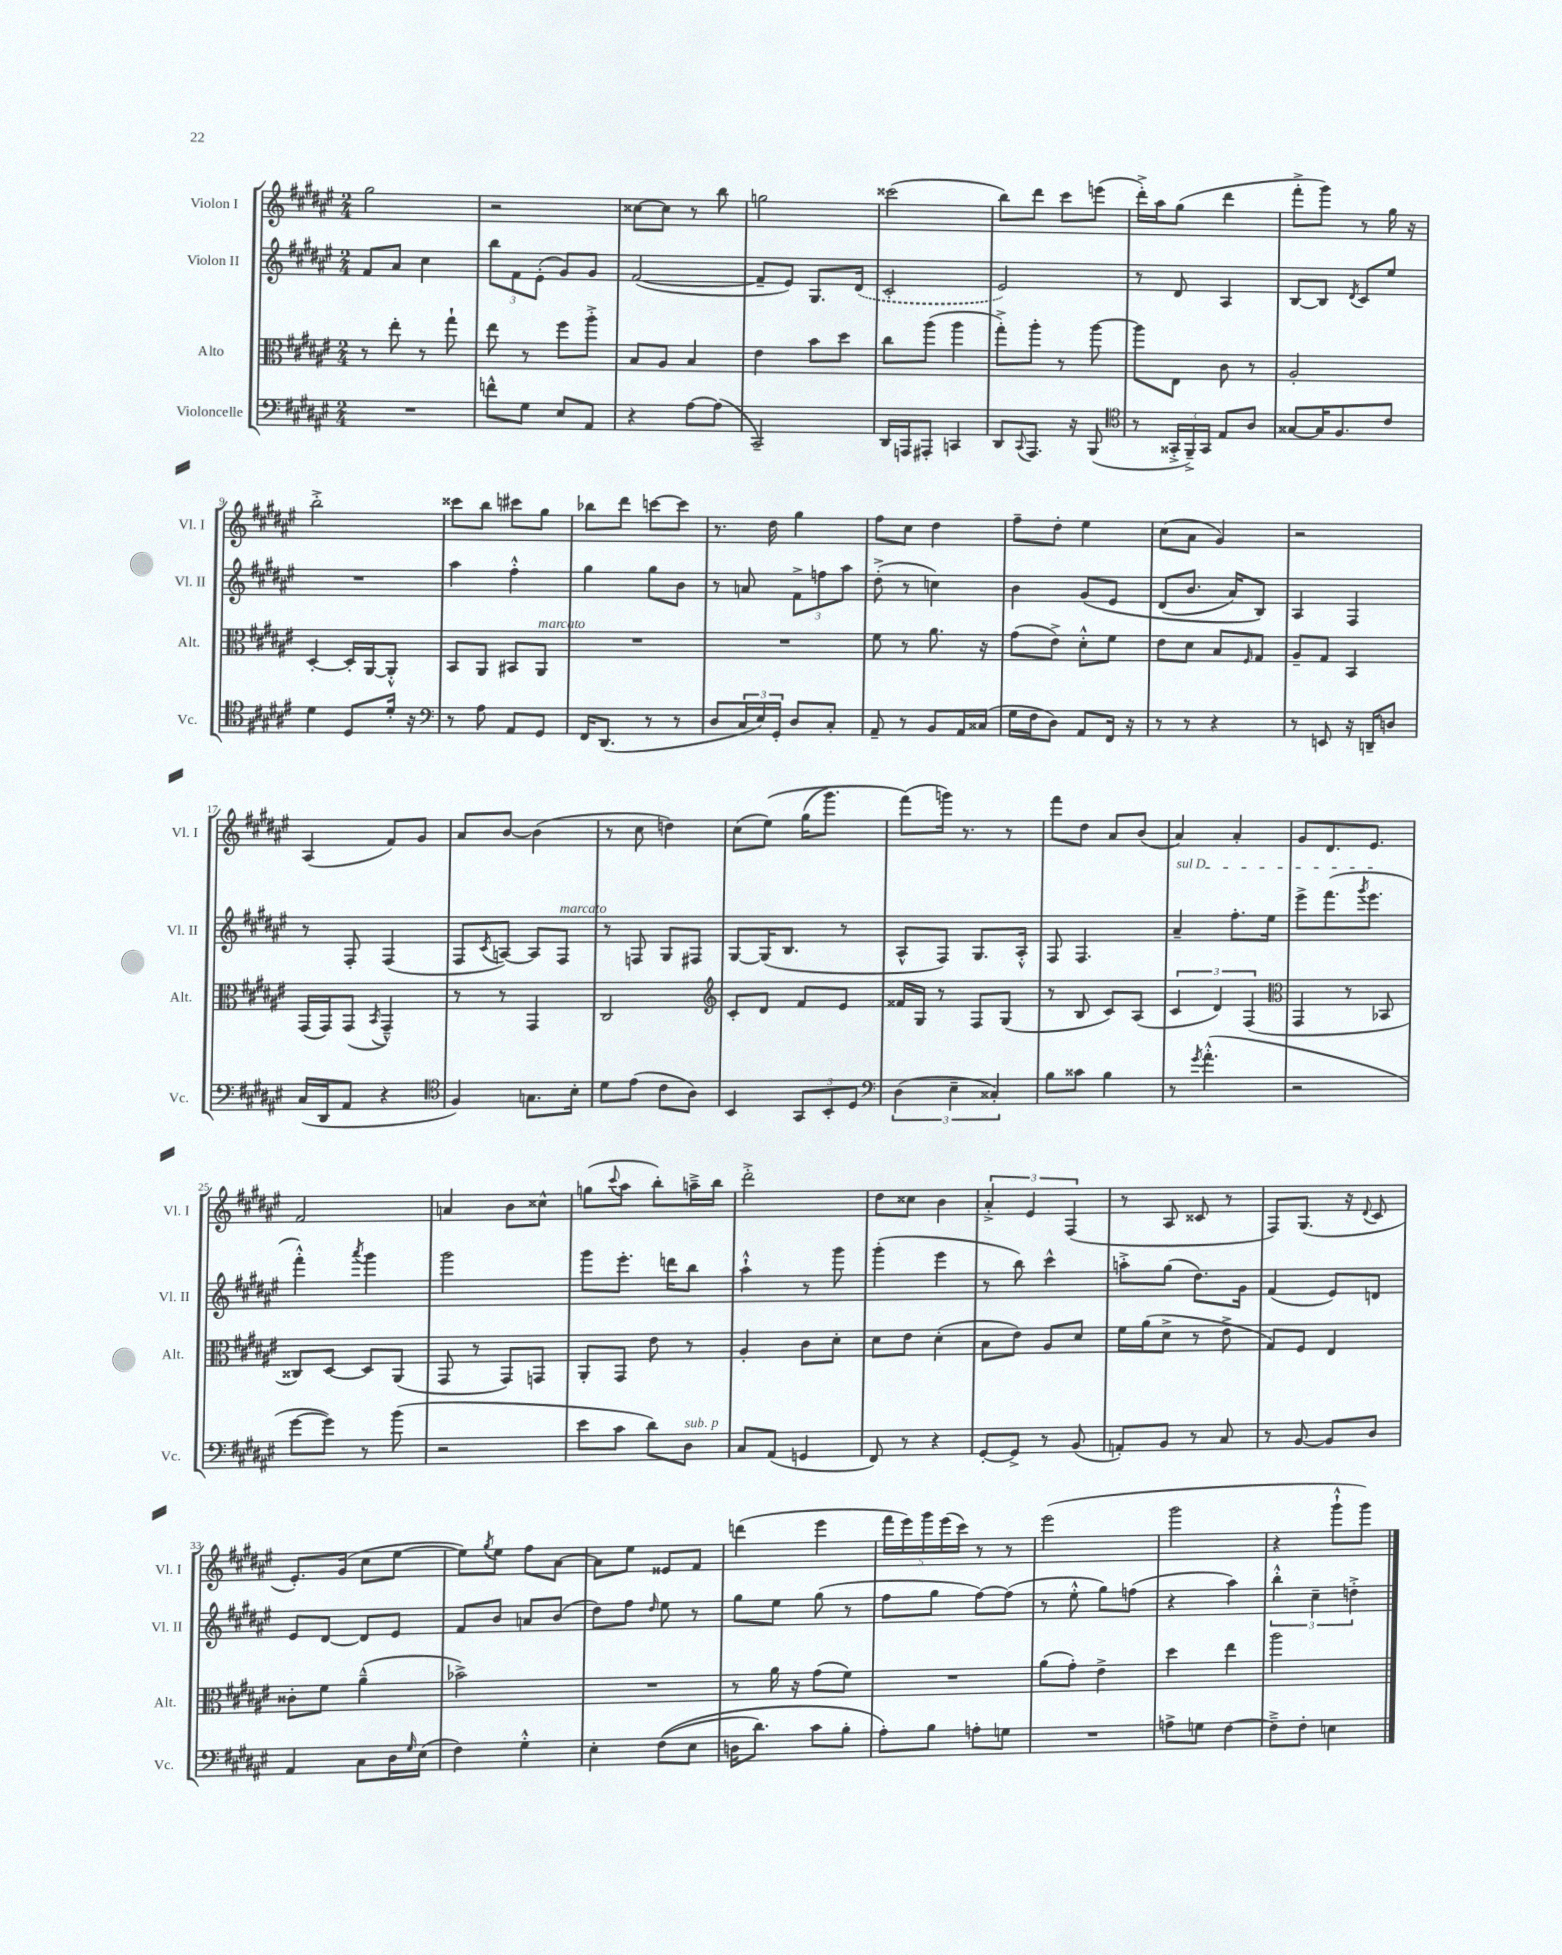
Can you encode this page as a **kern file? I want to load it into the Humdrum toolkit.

**kern	**kern	**kern	**kern
*staff4	*staff3	*staff2	*staff1
*clefF4	*clefC3	*clefG2	*clefG2
*k[f#c#g#d#a#e#]	*k[f#c#g#d#a#e#]	*k[f#c#g#d#a#e#]	*k[f#c#g#d#a#e#]
*M2/4	*M2/4	*M2/4	*M2/4
2r	8r	8f#/L	2gg#\
.	8ee#'\	8a#/J	.
.	8r	4cc#\	.
.	8gg#`\	.	.
=	=	=	=
8f^^\L	8ee#\	12bb\L	2r
.	.	12f#\	.
8G#\J	8r	.	.
.	.	(12e#'\J	.
8E#/L	8ff#\L	8g#/L)	.
8AA#/J	8aa#'^\J	8g#/J	.
=	=	=	=
4r	8B/L	([2f#/	[8cc##\L
.	8A#/J	.	8cc##\]J
[8A#\L	4B/	.	8r
(8A#\]J	.	.	8bb\
=	=	=	=
2CC#~/)	4e#\	8f#~/]L	2gg\
.	.	8e#/J)	.
.	8b\L	8.G#/L	.
.	8dd#\J	.	.
.	.	(16d#/Jk	.
=	=	=	=
16DD#/LL	8cc#\L	2c#'/	(2ccc##\
16AAA/J	.	.	.
8AAA#'/J	(8aa#\J	.	.
4CC/	4aa#\	.	.
=	=	=	=
8DD#/L	8gg#'^\L)	2e#/)	8bb\L)
8qqCC#/	.	.	.
8.AAA#/J	8aa#'\J	.	8ddd#\J
.	8r	.	8ccc#\L
16r	.	.	.
(8BBB/	[8aa#\	.	(8eee\J
=	=	=	=
*clefC4	*	*	*
8r	8aa#\]L	8r	16ddd#'^\LL)
.	.	.	16aa#\J
24GG##'^/LL	8E#\J	8d#/	(8gg#\J
24FF#~^/)	.	.	.
24GG##/JJ	.	.	.
8E#/L	8c#\	4A#/	4ddd#\
8A#/J	8r	.	.
=	=	=	=
[8G##/L	2A#'/	[8B/L	8fff#'^\L
16G##/]K	.	8B/]J	8ggg#\J)
8.F#/	.	.	.
.	.	8qd#/	.
.	.	8c#/L	8r
8c#/J	.	8ee#/J	16gg#\
.	.	.	16r
=	=	=	=
4d#\	[4D#'/	2r	2bb'^\
8D#/L	16D#'/]LL	.	.
.	[16AA#/J	.	.
16d#'/Jk	8AA#'^^/]J	.	.
16r	.	.	.
=	=	=	=
*clefF4	*	*	*
8r	8BB/L	4aa#\	8ccc##\L
8A#\	8AA#/J	.	8bb\J
8AA#/L	8BB#/L	4ff#'^^\	8ccc#\L
8GG#/J	8AA#/J	.	8gg#\J
=	=	=	=
16FF#/LK	2r	4gg#\	8bb-\L
(8.DD#/J	.	.	.
.	.	.	8ddd#\J
8r	.	8gg#\L	[8ccc\L
8r	.	8b\J	8ccc\]J
=	=	=	=
8D#/L	2r	8r	8.r
24C#/L	.	8a/	.
24E#/)	.	.	.
.	.	.	16dd#\
24GG#'/JJ	.	.	.
8D#/L	.	12f#^\L	4gg#\
.	.	12ff\	.
8C#'/J	.	.	.
.	.	12aa#\J	.
=	=	=	=
8AA#~/	8f#\	(8dd#'^\	8ff#\L
8r	8r	8r	8cc#\J
8BB/L	8.a#\	4cc\)	4dd#\
16AA#/L	.	.	.
(16C##/JJ	16r	.	.
=	=	=	=
16G#\LL	(8g#\L	4b\	8ff#~\L
16F#\J	.	.	.
8D#\J)	8e#^\J)	.	8dd#'\J
8AA#/L	8d#'^^\L	&(8g#/L	4ee#\
16FF#/Jk	8f#\J	8e#/J	.
16r	.	.	.
=	=	=	=
8r	8e#\L	(8d#/L	(8cc#\L
8r	8d#\J	8.b/J	8a#\J
4r	8B/L	.	4g#/)
.	.	16a#/LK)	.
.	16qqF#/	.	.
.	8G#/J	8B/J&)	.
=	=	=	=
8r	8A#~/L	4A#/	2r
8EE/	8G#/J	.	.
16r	4BB/	4F#/	.
16DD~/LK	.	.	.
8D/J	.	.	.
=	=	=	=
(16C#/LL	(16GG#/LL	8r	(4A#/
16DD#/J	16GG#/J)	.	.
8AA#/J	(8GG#/J	8F#'/	.
.	8qBB/	.	.
4r	4GG#~^^/)	(4F#/	8f#/L)
.	.	.	8g#/J
=	=	=	=
*clefC4	*	*	*
4F#/)	8r	8F#/L	8a#/L
.	.	8qc#/	.
.	8r	[8A/J)	[8b/J
8.G\L	4GG#/	8A/]L	(4b\]
.	.	8F#/J	.
16B'\Jk	.	.	.
=	=	=	=
8d#\L	2C#/	8r	8r
(8e#\J	.	8F/	8cc#\
8c#\L	.	8G#/L	4dd\)
8A#\J)	.	8F#/J	.
=	=	=	=
*	*clefG2	*	*
4BB/	8c#'/L	[8G#/L	(8cc#\L
.	8d#/J	(16G#/]K	&(8ee#\J)
.	.	8.B/J	.
12GG#/L	8f#/L	.	(16gg#\LK
.	.	.	8.ggg#\J)
12BB'/	.	.	.
.	8e#/J	8r	.
12D#/J	.	.	.
=	=	=	=
*clefF4	*	*	*
(6D#\	16f##/LL	8A#^^/L	(8fff#\L&)
.	16G#/JJ	.	.
.	8r	8F#/J)	16ggg\Jk)
6E#~\	.	.	.
.	.	.	8.r
.	8F#/L	8.G#/L	.
6C##'/)	.	.	.
.	(8G#/J	.	8r
.	.	16A#'^^/Jk	.
=	=	=	=
8B\L	8r	8F#/	8fff#\L
8c##\J	8B/	4.F#/	8dd#\J
4B\	8c#/L)	.	8a#/L
.	(8A#/J	.	(8b/J
=	=	=	=
8r	6c#/	4a#~/	4a#/)
8qg#/	.	.	.
(4.a#'^^\	.	.	.
.	6d#/)	.	.
.	.	8.ff#'\L	4a#'/
.	(6F#/	.	.
.	.	16ee#\Jk	.
=	=	=	=
*	*clefC3	*	*
2r	4GG#/	8eee#^\L	8g#/L
.	.	(8.fff#\	8.d#/
.	8r	.	.
.	.	8qggg#/	.
.	.	8.eee#\J	8.e#/J
.	8BB-/	.	.
=	=	=	=
[8g#\L	8C##/L)	4fff#'^^\)	2f#/
8g#\]J)	[8D#/J	.	.
.	.	8qaaa#/	.
8r	8D#/]L	4ggg#\	.
(8b\	(8AA#/J	.	.
=	=	=	=
2r	8GG#/	2ggg#\	4a/
.	8r	.	.
.	8GG#/L)	.	8b\L
.	8GG/J	.	8cc##^^\J
=	=	=	=
8e#\L	8AA#'/L	8ggg#\L	(8gg\L
.	.	.	8qqccc#/
8c#\J	8GG#/J	8.eee#'\J	8aa#\J
8d#\L)	8e#\	.	8bb'\L)
.	.	16ddd\LK	.
8D#\J	8r	8bb\J	16aa~^\L
.	.	.	16bb\JJ
=	=	=	=
8C#/L	4A#'/	4aa#`^^\	2ddd#'^\
(8AA#/J	.	.	.
4GG/	8c#\L	8r	.
.	8d#'\J	8ggg#\	.
=	=	=	=
8FF#/)	8d#\L	(4ggg#'\	8dd#\L
8r	8e#\J	.	8cc##\J
4r	(4d#'\	4eee#\	4b\
=	=	=	=
[8GG#'/L	8B\L	8r	6a#'^/
8GG#^/]J	8e#\J)	8bb\)	.
.	.	.	6e#/
8r	8A#/L	4ccc#^^\	.
.	.	.	(6F#/
(8BB/	8d#/J	.	.
=	=	=	=
8AA'/L)	16f#\LL	8aa'^\L	8r
.	(16a#\J	.	.
8BB/J	8d#^\J	(8gg#\J	8A#/
8r	8r	8.dd#\L)	8c##/
8C#/	8e#^\	.	8r
.	.	16g#\Jk	.
=	=	=	=
8r	8G#/L)	(4f#/	8F#/L)
[8BB/	8F#/J	.	(8.G#/J
8BB/]L	4E#/	8e#/L)	.
.	.	.	16r
.	.	.	8qqd#/
8D#/J	.	8d/J	8c#/
=	=	=	=
4AA#/	8c##'\L	8e#/L	8.e#'/L)
.	8f#\J	[8d#/J	.
.	.	.	(16g#/Jk
8C#\L	(4a#~^^\	8d#/]L	8cc#\L
16D#\L	.	8e#/J	[8ee#\J
16qqG#/	.	.	.
(16E#\JJ	.	.	.
=	=	=	=
4F#\)	2b-^\)	8f#/L	8ee#\]L)
.	.	.	8qgg#/
.	.	8b/J	8ee#\J
4G#'^^\	.	8a/L	8ff#\L
.	.	(8b/J	[8a#\J
=	=	=	=
4E#'\	2r	8dd#\L)	8a#\]L
.	.	8ff#\J	8ee#\J
.	.	16qqdd#/	.
&((8F#\L	.	8ee#\	8e##/L
8E#\J	.	8r	8f#/J
=	=	=	=
16D\LK	8r	8gg#\L	(4ddd\
8.d#\J)	.	.	.
.	16a#\	8ee#\J	.
.	16r	.	.
8c#\L	(8g#\L	(8gg#\	4eee#\
8B'\J	8f#\J)	8r	.
=	=	=	=
8A#'\L&)	2r	8ff#\L	20fff#\LL
.	.	.	20eee#\)
.	.	.	20ggg#\
8B\J	.	8gg#\J	.
.	.	.	(20eee#\
.	.	.	20ccc#\JJ)
8A'\L	.	[8ff#\L)	8r
8G\J	.	(8ff#\]J	8r
=	=	=	=
2r	(8a#\L	8r	(2eee#\
.	8g#'\J)	8ee#'^^\	.
.	4e#^\	8gg#\L)	.
.	.	(8ff\J	.
=	=	=	=
8A^\L	4dd#\	4r	2ggg#\
8G\J	.	.	.
[4F#\	4ee#\	4aa#\)	.
=	=	=	=
8F#~^\]L	2aa#\	6bb'^^\	4r
8F#'\J	.	.	.
.	.	6cc#~\	.
4E\	.	.	8ggg#`^^\L
.	.	6dd'^\	.
.	.	.	8ggg#\J)
==	==	==	==
*-	*-	*-	*-
